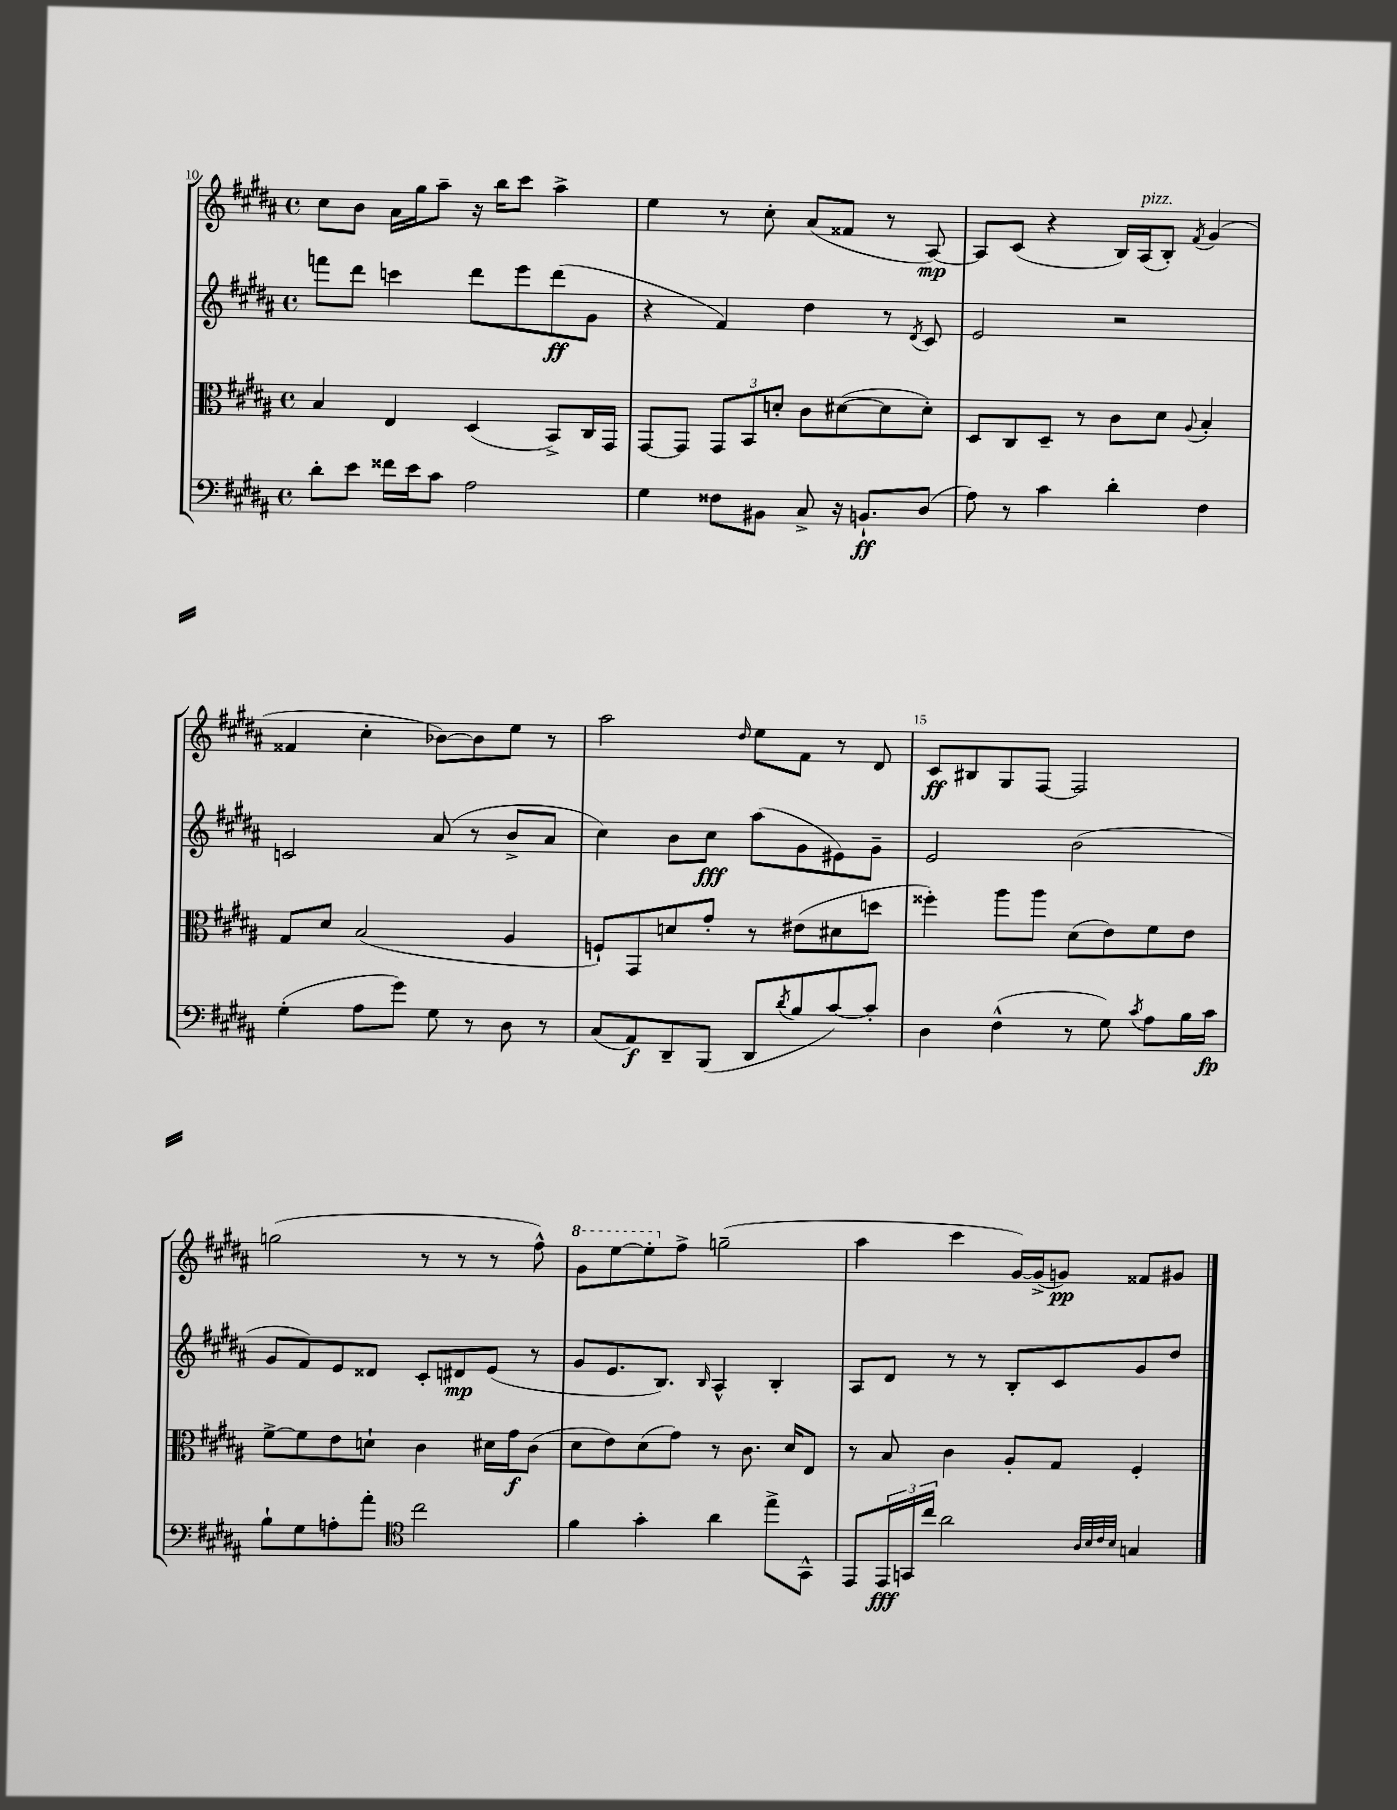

**kern	**dynam	**kern	**dynam	**kern	**dynam	**kern	**dynam
*part4	*part4	*part3	*part3	*part2	*part2	*part1	*part1
*staff4	*staff4	*staff3	*staff3	*staff2	*staff2	*staff1	*staff1
*clefF4	*	*clefC3	*	*clefG2	*	*clefG2	*
*k[f#c#g#d#a#]	*	*k[f#c#g#d#a#]	*	*k[f#c#g#d#a#]	*	*k[f#c#g#d#a#]	*
*M4/4	*	*M4/4	*	*M4/4	*	*M4/4	*
*met(c)	*	*met(c)	*	*met(c)	*	*met(c)	*
=10	=10	=10	=10	=10	=10	=10	=10
8d#'\L	.	4B/	.	8fffn\L	.	8cc#\L	.
8e\J	.	.	.	8ddd#\J	.	8b\J	.
16f##X\LL	.	4E/	.	4cccn\	.	16a#\LL	.
16e\J	.	.	.	.	.	16gg#\J	.
8c#\J	.	.	.	.	.	8aa#~\J	.
2A#\	.	(4D#/	.	8ddd#\L	.	16r	.
.	.	.	.	.	.	16bb\KL	.
.	.	.	.	8eee\	.	8ccc#\J	.
.	.	8BB^/L)	.	(8ddd#\	ff	4aa#^\	.
.	.	16C#/L	.	8g#\J	.	.	.
.	.	16GG#/JJ	.	.	.	.	.
=11	=11	=11	=11	=11	=11	=11	=11
4G#\	.	[8GG#/L	.	4r	.	4ee\	.
.	.	8GG#/J]	.	.	.	.	.
8F##X\L	.	12GG#/L	.	4f#/)	.	8r	.
.	.	12BB/	.	.	.	.	.
8BB#X\J	.	.	.	.	.	8cc#'\	.
.	.	12dn'/J	.	.	.	.	.
8C#^/	.	8c#\L	.	4dd#\	.	(8a#/L	.
16r	.	([8d#X\	.	.	.	8f##X/J	.
8.BBn`/L	ff	.	.	.	.	.	.
.	.	8d#\]	.	8r	.	8r	.
.	.	.	.	8qd#/	.	.	.
(8D#/J	.	8d#'\J)	.	8c#/	.	[8A#/)	mp
=12	=12	=12	=12	=12	=12	=12	=12
8A#\)	.	8D#/L	.	2e/	.	8A#/L]	.
8r	.	8C#/	.	.	.	(8c#/J	.
4c#\	.	8D#~/J	.	.	.	4r	.
.	.	8r	.	.	.	.	.
4d#'\	.	8c#\L	.	2r	.	16B/LL)	.
!	!	!	!	!	!	!LO:TX:a:i:t=pizz.	!
.	.	.	.	.	.	(16A#/J	.
.	.	8d#\J	.	.	.	8B'/J)	.
.	.	8qqA#/	.	.	.	8qf#/	.
4F#\	.	4B'/	.	.	.	(4g#/	.
!!LO:LB:g=z
=13	=13	=13	=13	=13	=13	=13	=13
(4G#'\	.	8G#/L	.	2cn/	.	4f##X/	.
.	.	8d#/J	.	.	.	.	.
8A#\L	.	(2B/	.	.	.	4cc#'\	.
8g#\J)	.	.	.	.	.	.	.
8G#\	.	.	.	(8a#/	.	[8b-X\L)	.
8r	.	.	.	8r	.	8b-\]	.
8D#\	.	4A#/	.	8b^/L	.	8ee\J	.
8r	.	.	.	8a#/J	.	8r	.
=14	=14	=14	=14	=14	=14	=14	=14
(8C#/L	.	8Fn`/L)	.	4cc#\)	.	2aa#\	.
8AA#/)	f	8GG#/	.	.	.	.	.
8DD#~/	.	8dn/	.	8b\L	.	.	.
(8BBB/J	.	8g#'/J	.	8cc#\J	fff	.	.
.	.	.	.	.	.	16qqdd#/	.
8DD#/L	.	8r	.	(8aa#\L	.	8ee\L	.
8qd#/	.	.	.	.	.	.	.
8B/	.	(8e#X\L	.	8g#\	.	8f#\J	.
[8c#/)	.	8d#X\	.	8e#X\)	.	8r	.
8c#'/J]	.	8ddn\J	.	8g#~\J	.	8d#/	.
=15	=15	=15	=15	=15	=15	=15	=15
4D#\	.	4ff##X'\)	.	2e/	.	8c#/L	ff
.	.	.	.	.	.	8B#X/	.
(4F#^^\	.	8aa#\L	.	.	.	8G#/	.
.	.	8aa#\J	.	.	.	[8F#/J	.
8r	.	(8d#\L	.	(2b\	.	2F#/]	.
8G#\)	.	8e\)	.	.	.	.	.
8qc#/	.	.	.	.	.	.	.
8A#\L	.	8f#\	.	.	.	.	.
16B\L	.	8e\J	.	.	.	.	.
16c#\JJ	fp	.	.	.	.	.	.
!!LO:LB:g=z
=16	=16	=16	=16	=16	=16	=16	=16
8B`\L	.	[8f#^\L	.	8g#/L	.	(2ggn\	.
8G#\	.	8f#\]	.	8f#/)	.	.	.
8An'\	.	8e\	.	8e/	.	.	.
8a#'\J	.	8dn`\J	.	8d##X/J	.	.	.
*clefC4	*	*	*	*	*	*	*
2cc#\	.	4c#\	.	8c#'/L	.	8r	.
.	.	.	.	8d#X/	mp	8r	.
.	.	16d#X\LL	.	(8e/J	.	8r	.
.	.	16g#\J	f	.	.	.	.
.	.	(8c#\J	.	8r	.	8ff#^^\)	.
=17	=17	=17	=17	=17	=17	=17	=17
*	*	*	*	*	*	*8va	*
4f#\	.	8d#\L	.	8g#/L	.	8gg#\L	.
.	.	8e\)	.	8.e/	.	[8eee\	.
4g#'\	.	(8d#\	.	.	.	8eee'\]	.
.	.	.	.	8.B/J)	.	.	.
*	*	*	*	*	*	*X8va	*
.	.	8g#\J)	.	.	.	8ff#^\J	.
.	.	.	.	16qqB/	.	.	.
4a#\	.	8r	.	4A#^^/	.	(2ggn~\	.
.	.	8.c#\	.	.	.	.	.
8ee^\L	.	.	.	4B'/	.	.	.
.	.	16d#/KL	.	.	.	.	.
8GG#^^\J	.	8E/J	.	.	.	.	.
=18	=18	=18	=18	=18	=18	=18	=18
8EE/L	.	8r	.	8A#/L	.	4aa#\	.
24EE/L	fff	8B/	.	8d#/J	.	.	.
24GGn/	.	.	.	.	.	.	.
24cc#/JJ	.	.	.	.	.	.	.
2a#\	.	4c#\	.	8r	.	4ccc#\	.
.	.	.	.	8r	.	.	.
.	.	8A#'/L	.	8B'/L	.	[16g#/LL)	.
.	.	.	.	.	.	(16g#^/J]	.
.	.	8G#/J	.	8c#/	.	8gn/J)	pp
32qqA#/LLL	.	.	.	.	.	.	.
32qqB/	.	.	.	.	.	.	.
32qqc#/	.	.	.	.	.	.	.
32qqB/JJJ	.	.	.	.	.	.	.
4Gn/	.	4F#'/	.	8g#/	.	8f##X/L	.
.	.	.	.	8dd#/J	.	8g#X/J	.
==	==	==	==	==	==	==	==
*-	*-	*-	*-	*-	*-	*-	*-
